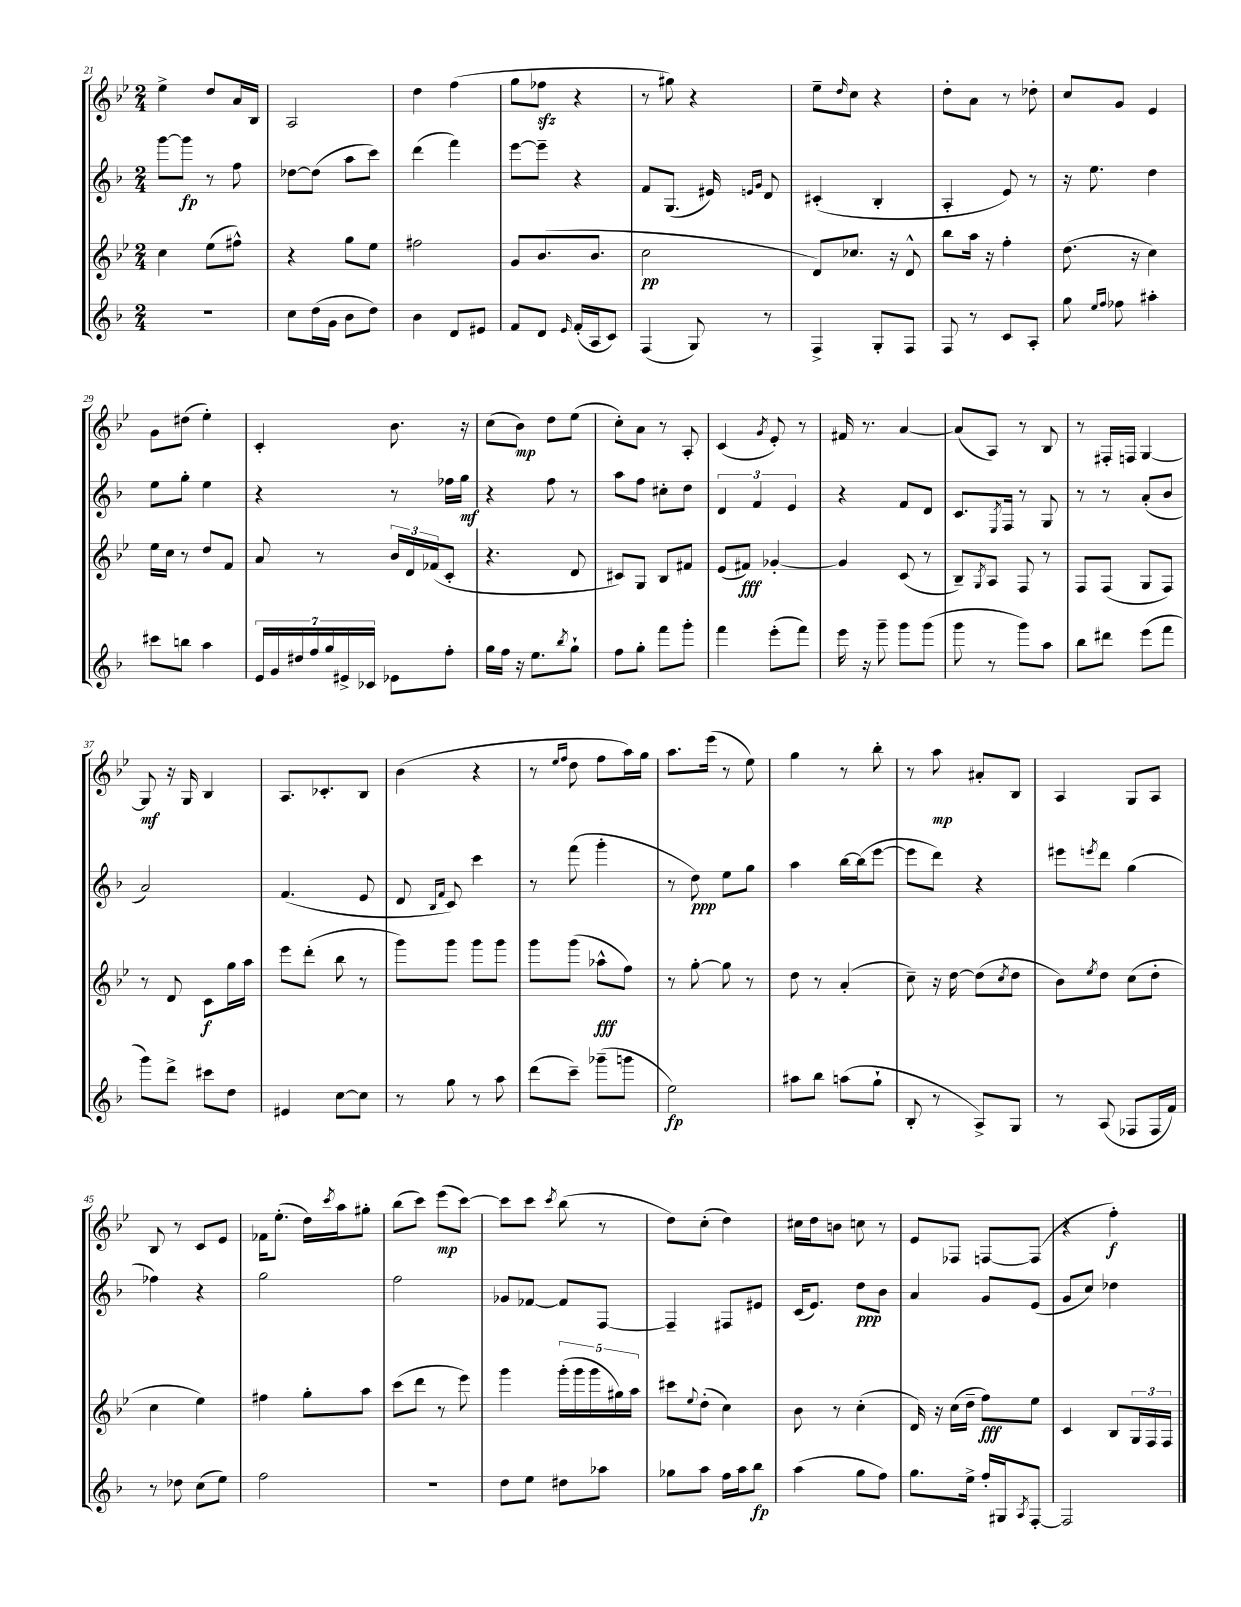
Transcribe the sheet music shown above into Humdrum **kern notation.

**kern	**dynam	**kern	**dynam	**kern	**dynam	**kern	**dynam
*part4	*part4	*part3	*part3	*part2	*part2	*part1	*part1
*staff4	*staff4	*staff3	*staff3	*staff2	*staff2	*staff1	*staff1
*clefG2	*	*clefG2	*	*clefG2	*	*clefG2	*
*k[b-]	*	*k[b-e-]	*	*k[b-]	*	*k[b-e-]	*
*M2/4	*	*M2/4	*	*M2/4	*	*M2/4	*
=21	=21	=21	=21	=21	=21	=21	=21
2r	.	4cc\	.	[8ggg\L	.	4ee-^\	.
.	.	.	.	8ggg\J]	fp	.	.
.	.	(8ee-\L	.	8r	.	8dd/L	.
.	.	8ff#X^^\J)	.	8ff\	.	16a/L	.
.	.	.	.	.	.	16B-/JJ	.
=22	=22	=22	=22	=22	=22	=22	=22
8cc\L	.	4r	.	[8dd-X\L	.	2A/	.
(16dd\L	.	.	.	(8dd-\J]	.	.	.
16g\JJ	.	.	.	.	.	.	.
8b-\L	.	8gg\L	.	8aa\L	.	.	.
8dd\J)	.	8ee-\J	.	8ccc\J)	.	.	.
=23	=23	=23	=23	=23	=23	=23	=23
4b-\	.	2ff#X\	.	(4ddd\	.	4dd\	.
8d/L	.	.	.	4fff\)	.	(4ff\	.
8e#X/J	.	.	.	.	.	.	.
=24	=24	=24	=24	=24	=24	=24	=24
8f/L	.	8g/L	.	[8eee\L	.	8gg\L	.
8d/J	.	(8.b-/	.	8eee~\J]	.	8ff-Xzz\J	.
16qqe/	.	.	.	.	.	.	.
(16f'/LL	.	.	.	4r	.	4r	.
16A/J	.	8.b-/J	.	.	.	.	.
8c/J)	.	.	.	.	.	.	.
=25	=25	=25	=25	=25	=25	=25	=25
(4F/	.	2cc\	pp	8f/L	.	8r	.
.	.	.	.	(8.G/J	.	8gg#X\)	.
8G/)	.	.	.	.	.	4r	.
.	.	.	.	16e#X/)	.	.	.
.	.	.	.	16qqen/LL	.	.	.
.	.	.	.	16qqg/JJ	.	.	.
8r	.	.	.	8d/	.	.	.
=26	=26	=26	=26	=26	=26	=26	=26
4F^/	.	8d/L)	.	(4c#X'/	.	8ee-~\L	.
.	.	.	.	.	.	16qqdd/	.
.	.	8.cc-X/J	.	.	.	8cc\J	.
8G'/L	.	.	.	4B-'/	.	4r	.
.	.	16r	.	.	.	.	.
8F/J	.	8d^^/	.	.	.	.	.
=27	=27	=27	=27	=27	=27	=27	=27
8F/	.	8bb-\L	.	4A'/	.	8dd'\L	.
8r	.	16aa\Jk	.	.	.	8a\J	.
.	.	16r	.	.	.	.	.
8c/L	.	4ff'\	.	8e/)	.	8r	.
8A'/J	.	.	.	8r	.	8dd-X'\	.
=28	=28	=28	=28	=28	=28	=28	=28
8gg\	.	(8.dd\	.	16r	.	8cc/L	.
.	.	.	.	8.ee\	.	.	.
16qqee/LL	.	.	.	.	.	.	.
16qqff/JJ	.	.	.	.	.	.	.
8ff-X\	.	.	.	.	.	8g/J	.
.	.	16r	.	.	.	.	.
4aa#X'\	.	4cc\)	.	4dd\	.	4e-/	.
!!LO:LB:g=z
=29	=29	=29	=29	=29	=29	=29	=29
8ccc#X\L	.	16ee-\LL	.	8ee\L	.	8g\L	.
.	.	16cc\JJ	.	.	.	.	.
8bbn\J	.	8r	.	8gg'\J	.	(8dd#X\J	.
4aa\	.	8dd/L	.	4ee\	.	4ee-'\)	.
.	.	8f/J	.	.	.	.	.
=30	=30	=30	=30	=30	=30	=30	=30
28e/LL	.	8a/	.	4r	.	4c'/	.
28g/	.	.	.	.	.	.	.
28dd#X/	.	.	.	.	.	.	.
28ff/	.	.	.	.	.	.	.
.	.	8r	.	.	.	.	.
28gg/	.	.	.	.	.	.	.
28e#X^/	.	.	.	.	.	.	.
28c-X/JJ	.	.	.	.	.	.	.
8e-X\L	.	24b-/LL	.	8r	.	8.b-\	.
.	.	24d/	.	.	.	.	.
.	.	(24f-X/J	.	.	.	.	.
8ff'\J	.	8c'/J	.	16ff-X\LL	.	.	.
.	.	.	.	16gg\JJ	mf	16r	.
=31	=31	=31	=31	=31	=31	=31	=31
16gg\LL	.	4.r	.	4r	.	(8cc\L	.
16ff\JJ	.	.	.	.	.	.	.
16r	.	.	.	.	.	8b-\J)	mp
8.ee\L	.	.	.	.	.	.	.
.	.	.	.	8ff\	.	8dd\L	.
8qbb-/	.	.	.	.	.	.	.
8gg`\J	.	8d/	.	8r	.	(8ee-\J	.
=32	=32	=32	=32	=32	=32	=32	=32
8ff\L	.	8c#X/L)	.	8aa\L	.	8cc'\L)	.
8gg'\J	.	8G/J	.	8ff\J	.	8a\J	.
8fff\L	.	8B-/L	.	8cc#X'\L	.	8r	.
8ggg'\J	.	8f#X/J	.	8dd\J	.	8A'/	.
=33	=33	=33	=33	=33	=33	=33	=33
4fff\	.	(8e-/L	.	6d/	.	(4c/	.
.	.	8f#X/J)	fff	.	.	.	.
.	.	.	.	6f/	.	.	.
.	.	.	.	.	.	8qg/	.
(8eee'\L	.	[4g-X'/	.	.	.	8e-'/)	.
.	.	.	.	6e/	.	.	.
8fff\J)	.	.	.	.	.	8r	.
=34	=34	=34	=34	=34	=34	=34	=34
16eee\	.	4g-/]	.	4r	.	16f#X/	.
16r	.	.	.	.	.	8.r	.
8ggg~\	.	.	.	.	.	.	.
8ggg\L	.	(8c/	.	8f/L	.	[4a/	.
(8ggg\J	.	8r	.	8d/J	.	.	.
=35	=35	=35	=35	=35	=35	=35	=35
8ggg\	.	8B-~/L)	.	8.c/L	.	(8a/L]	.
.	.	8qG/	.	.	.	.	.
8r	.	8A/J	.	.	.	8A/J)	.
.	.	.	.	8qE/	.	.	.
.	.	.	.	16F/Jk	.	.	.
8ggg\L)	.	8F/	.	8r	.	8r	.
8aa\J	.	8r	.	8G/	.	8B-/	.
=36	=36	=36	=36	=36	=36	=36	=36
8bb-\L	.	8F/L	.	8r	.	8r	.
8ddd#X\J	.	(8F/J	.	8r	.	16F#X'/LL	.
.	.	.	.	.	.	16Fn/JJ	.
(8eee\L	.	8G/L	.	(8a'/L	.	[4G/	.
8fff\J	.	8F/J)	.	8b-/J	.	.	.
!!LO:LB:g=z
=37	=37	=37	=37	=37	=37	=37	=37
8ggg\L)	.	8r	.	2a/)	.	8G/]	mf
8ddd^\J	.	8d/	.	.	.	16r	.
.	.	.	.	.	.	16G/	.
8ccc#X\L	.	8c\L	f	.	.	4B-/	.
8dd\J	.	16gg\L	.	.	.	.	.
.	.	16aa\JJ	.	.	.	.	.
=38	=38	=38	=38	=38	=38	=38	=38
4e#X/	.	8eee-\L	.	(4.f/	.	8.A/L	.
.	.	(8ddd'\J	.	.	.	.	.
.	.	.	.	.	.	8.c-X'/	.
[8cc\L	.	8bb-\	.	.	.	.	.
8cc\J]	.	8r	.	8e/	.	8B-/J	.
=39	=39	=39	=39	=39	=39	=39	=39
8r	.	8ggg\L)	.	8d/	.	(4b-\	.
.	.	.	.	16qqB-/LL	.	.	.
.	.	.	.	16qqf/JJ	.	.	.
8gg\	.	8ggg\J	.	8c/)	.	.	.
8r	.	8ggg\L	.	4ccc\	.	4r	.
8aa\	.	8ggg\J	.	.	.	.	.
=40	=40	=40	=40	=40	=40	=40	=40
(8ddd\L	.	8ggg\L	.	8r	.	8r	.
.	.	.	.	.	.	16qqee-/LL	.
.	.	.	.	.	.	16qqff/JJ	.
8ccc~\J)	.	(8ggg\J	.	(8fff\	.	8dd\	.
(8ggg-X~\L	.	8aa-X^^\L	fff	4ggg'\	.	8ff\L	.
8gggn\J	.	8ff\J)	.	.	.	16aa\L)	.
.	.	.	.	.	.	16gg\JJ	.
=41	=41	=41	=41	=41	=41	=41	=41
2ee\)	fp	8r	.	8r	.	8.aa\L	.
.	.	[8gg'\	.	8dd\)	ppp	.	.
.	.	.	.	.	.	(16eee-\Jk	.
.	.	8gg\]	.	8ee\L	.	8r	.
.	.	8r	.	8gg\J	.	8ee-\)	.
=42	=42	=42	=42	=42	=42	=42	=42
8aa#X\L	.	8dd\	.	4aa\	.	4gg\	.
8bb-\J	.	8r	.	.	.	.	.
(8aan\L	.	(4a'/	.	[16bb-\LL	.	8r	.
.	.	.	.	(16bb-\J]	.	.	.
8gg`\J	.	.	.	[8eee\J	.	8bb-'\	.
=43	=43	=43	=43	=43	=43	=43	=43
8B-'/	.	8cc~\)	.	8eee\L]	.	8r	.
8r	.	16r	.	8ddd\J)	.	8aa\	mp
.	.	[16dd\	.	.	.	.	.
8A^/L)	.	(8dd\L]	.	4r	.	8a#X'/L	.
.	.	8qcc/	.	.	.	.	.
8G/J	.	8dd\J	.	.	.	8B-/J	.
=44	=44	=44	=44	=44	=44	=44	=44
8r	.	8b-\L)	.	8eee#X\L	.	4A/	.
.	.	8qee-/	.	8qeeen/	.	.	.
(8A/	.	8dd\J	.	8ddd\J	.	.	.
8F-X/L	.	(8cc\L	.	(4gg\	.	8G/L	.
16F-/L	.	8dd'\J	.	.	.	8A/J	.
16f/JJ)	.	.	.	.	.	.	.
!!LO:LB:g=z
=45	=45	=45	=45	=45	=45	=45	=45
8r	.	4cc\	.	4ff-X\)	.	8B-/	.
8dd-X\	.	.	.	.	.	8r	.
(8cc\L	.	4ee-\)	.	4r	.	8c/L	.
8ee\J)	.	.	.	.	.	8e-/J	.
=46	=46	=46	=46	=46	=46	=46	=46
2ff\	.	4ff#X\	.	2gg\	.	16f-X\KL	.
.	.	.	.	.	.	(8.ee-'\J	.
.	.	8gg'\L	.	.	.	16dd\LL)	.
.	.	.	.	.	.	8qccc/	.
.	.	.	.	.	.	16aa\J	.
.	.	8aa\J	.	.	.	8gg#X'\J	.
=47	=47	=47	=47	=47	=47	=47	=47
2r	.	(8ccc\L	.	2ff\	.	(8bb-\L	.
.	.	8ddd\J	.	.	.	8ccc\J)	.
.	.	8r	.	.	.	(8eee-\L	mp
.	.	8eee-\)	.	.	.	[8ccc\J)	.
=48	=48	=48	=48	=48	=48	=48	=48
8dd\L	.	4ggg\	.	8g-X/L	.	8ccc\L]	.
8ee\J	.	.	.	[8f-X/J	.	8ccc\J	.
.	.	.	.	.	.	8qccc/	.
8dd#X\L	.	(20ggg'\LL	.	8f-/L]	.	(8bb-\	.
.	.	20ggg\	.	.	.	.	.
.	.	20ggg\	.	.	.	.	.
8aa-X\J	.	.	.	[8F/J	.	8r	.
.	.	20gg#X\)	.	.	.	.	.
.	.	20aa\JJ	.	.	.	.	.
=49	=49	=49	=49	=49	=49	=49	=49
8gg-X\L	.	8ccc#X\L	.	4F~/]	.	8dd\L)	.
.	.	8qqee-/	.	.	.	.	.
8aa\J	.	(8dd'\J	.	.	.	(8cc'\J	.
16ff\LL	.	4cc\)	.	8F#X/L	.	4dd\)	.
16aa\J	.	.	.	.	.	.	.
8bb-\J	fp	.	.	8e#X/J	.	.	.
=50	=50	=50	=50	=50	=50	=50	=50
(4aa\	.	8b-\	.	(16c/KL	.	16cc#X\LL	.
.	.	.	.	8.e/J)	.	16dd\J	.
.	.	8r	.	.	.	8bn\J	.
8gg\L	.	(4cc'\	.	8dd\L	ppp	8ccn\	.
8ff\J)	.	.	.	8b-\J	.	8r	.
=51	=51	=51	=51	=51	=51	=51	=51
8.gg\L	.	16d/)	.	4a/	.	8e-/L	.
.	.	16r	.	.	.	.	.
.	.	(16cc\LL	.	.	.	8F-X/J	.
16ee^\Jk	.	16dd~\JJ	.	.	.	.	.
16ff'/LL	.	8ff\L)	fff	8g/L	.	[8Fn/L	.
16G#X/J	.	.	.	.	.	.	.
8qA/	.	.	.	.	.	.	.
[8F'/J	.	8ee-\J	.	(8e/J	.	(8F/J]	.
=52	=52	=52	=52	=52	=52	=52	=52
2F/]	.	4c/	.	8g/L	.	4r	.
.	.	.	.	8cc/J)	.	.	.
.	.	8B-/L	.	4dd-X\	.	4ff'\)	f
.	.	24G/L	.	.	.	.	.
.	.	24F/	.	.	.	.	.
.	.	24F/JJ	.	.	.	.	.
==	==	==	==	==	==	==	==
*-	*-	*-	*-	*-	*-	*-	*-
